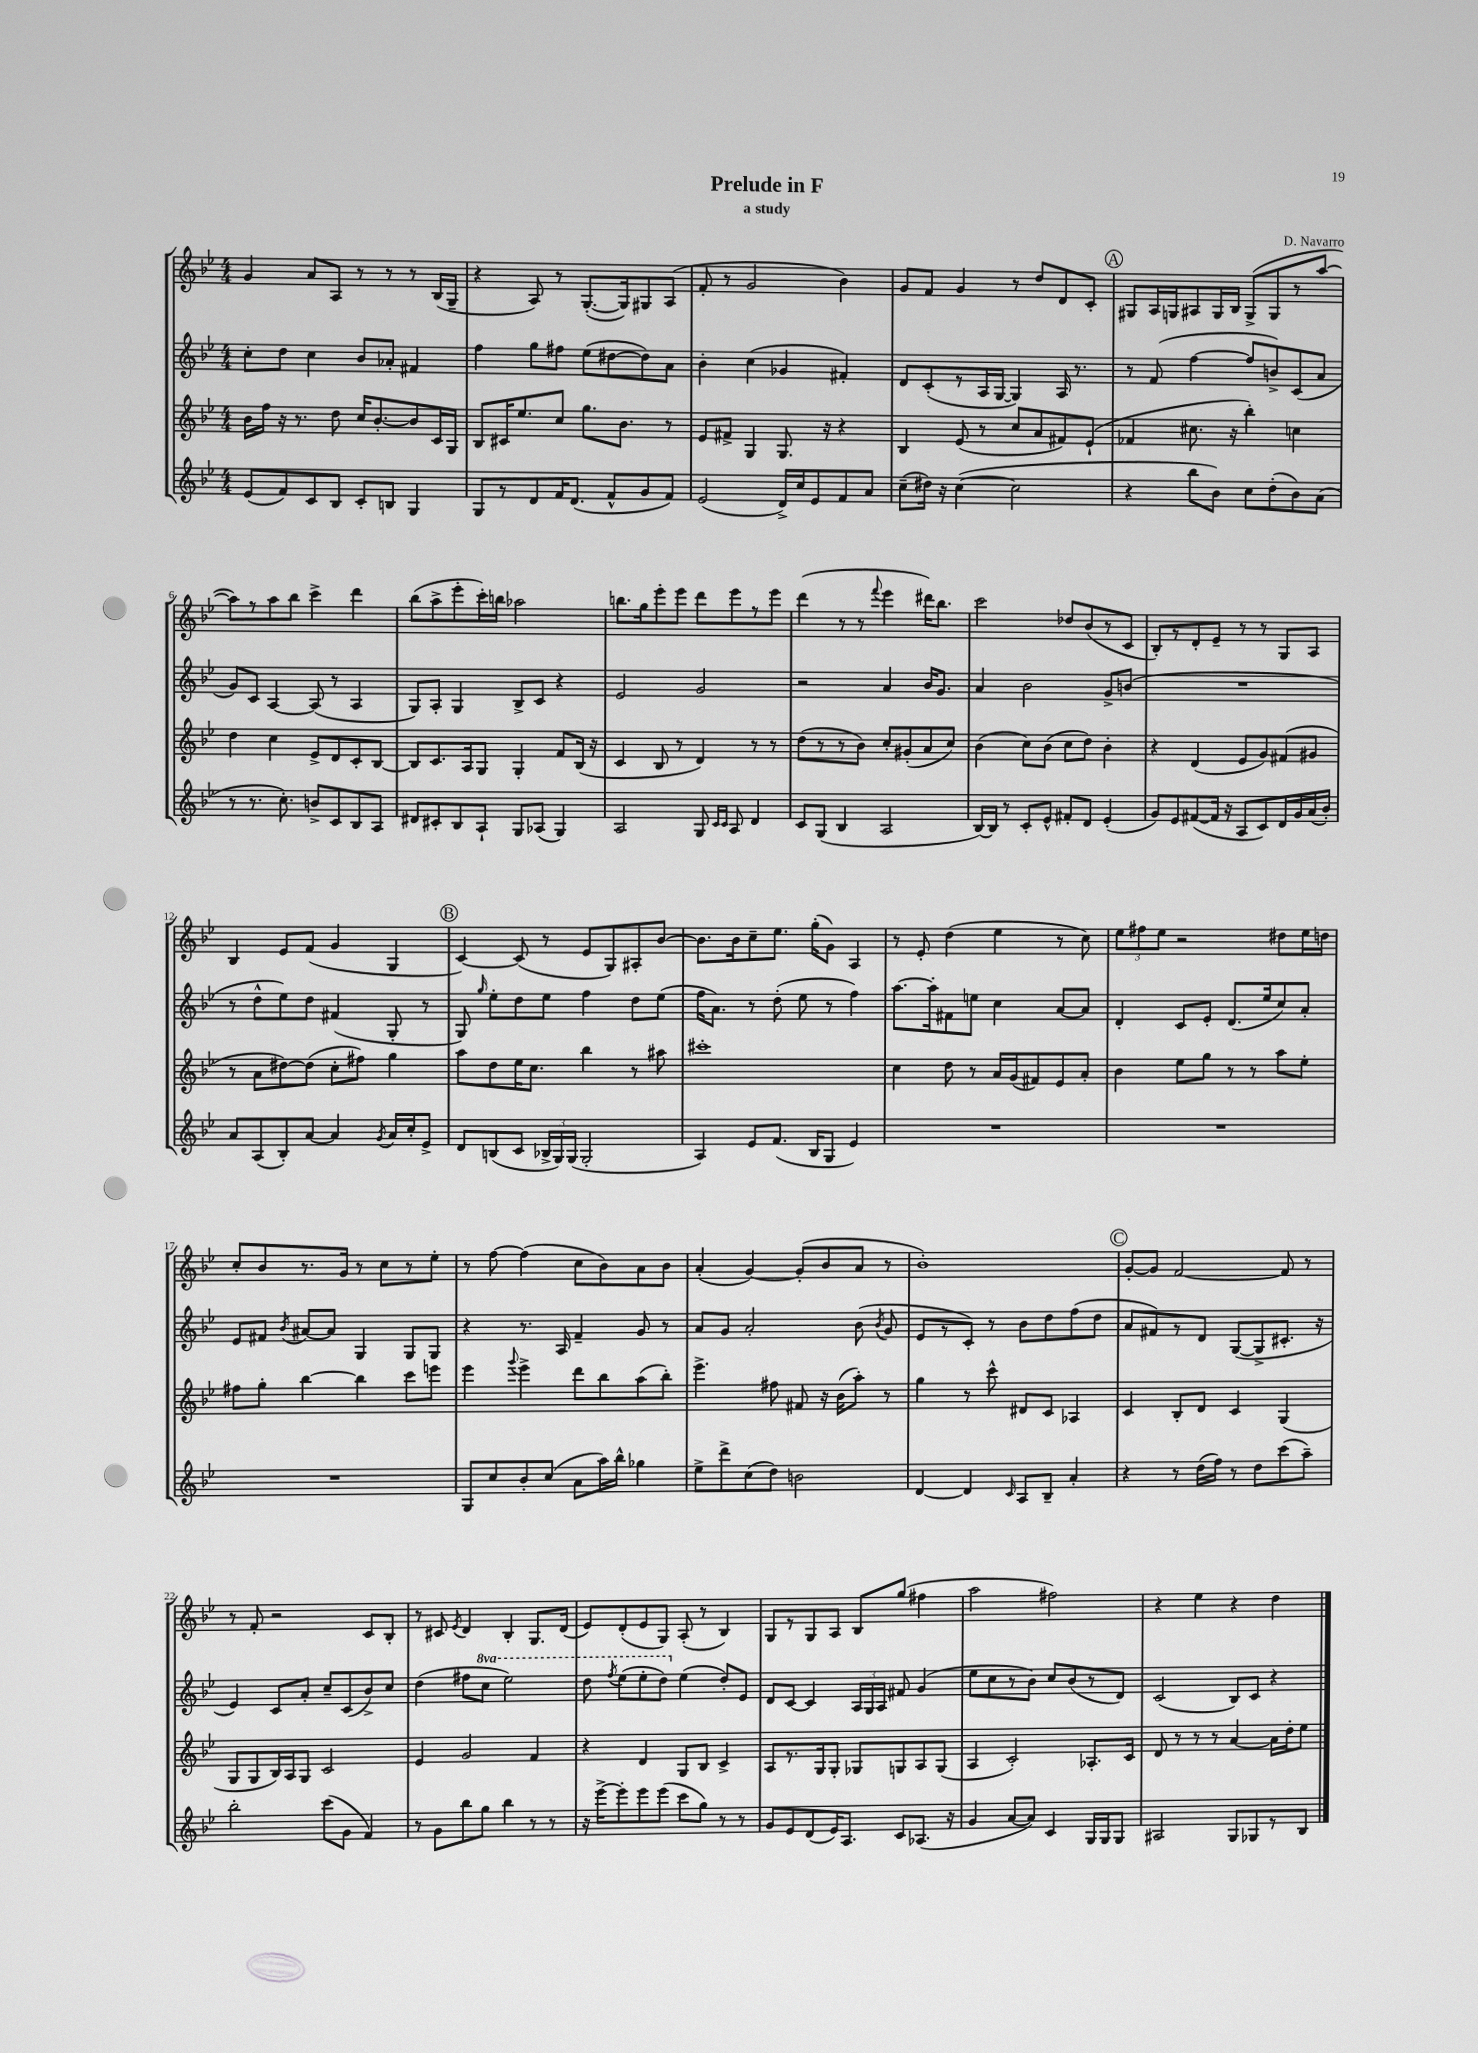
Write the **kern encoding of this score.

**kern	**kern	**kern	**kern
*part4	*part3	*part2	*part1
*staff4	*staff3	*staff2	*staff1
*clefG2	*clefG2	*clefG2	*clefG2
*k[b-e-]	*k[b-e-]	*k[b-e-]	*k[b-e-]
*M4/4	*M4/4	*M4/4	*M4/4
=1	=1	=1	=1
(8e-/L	16b-\LL	8cc'\L	4g/
.	16ff\JJ	.	.
8f/)	16r	8dd\J	.
.	8.r	.	.
8c/	.	4cc\	8a/L
8B-/J	8dd\	.	8A/J
8c'/L	16cc/KL	8b-/L	8r
.	[8.b-'/	.	.
8Bn/J	.	8a-X'/J	8r
4G/	8b-/]	4f#X/	8r
.	16c/L	.	(16B-/LL
.	16G/JJ	.	16G~/JJ
=2	=2	=2	=2
8G/L	8B-/L	4ff\	4r
8r	16c#X/K	.	.
.	8.ee-/	.	.
8d/	.	8gg\L	8A/)
16f/K	8cc/J	8ff#X\J	8r
(8.d/J	.	.	.
.	8.gg\L	(8ee-\L	([8.G'/L
8f^^/L	.	[8dd#X\	.
.	8.b-\J	.	16G/k])
8g/	.	8dd#\])	8G#X/
8f/J)	8r	8a\J	(8A/J
=3	=3	=3	=3
(2e-/	8e-/L	4b-'\	8f'/
.	8f#X^/J	.	8r
.	4G/	(4cc\	2g/
16d^/LL)	8.G/	4g-X/	.
16cc/J	.	.	.
8e-/	.	.	.
.	16r	.	.
8f/	4r	4f#X'/)	4b-\)
8a/J	.	.	.
=4	=4	=4	=4
(8cc~\L	4B-/	8d/L	8g/L
16dd#X\Jk)	.	(8c'/	8f/J
16r	.	.	.
([4cc\	(8e-/	8r	4g/
.	8r	16A/L	.
.	.	[16G/JJ	.
2cc\]	8cc/L	4G/])	8r
.	8a/	.	8dd/L
.	8f#X/)	16A/	8d/
.	.	8.r	.
.	(8e-`/J	.	8c'/J
!!LO:REH:place=s1:t=A
=5	=5	=5	=5
4r	4f-X/	8r	8G#X/L
.	.	(8f/	16A/L
.	.	.	16Gn/J
8bb-\L	8.cc#X\	[4ff\	8A#X/
8b-\J)	.	.	16G/L
.	16r	.	16B-/JJ
8cc\L	4bb-'\)	8ff/L]	(8G^/L
(8dd'\	.	8bn^/)	8G/
8b-\)	4ccn\	(8c/	8r
(8a\J	.	8a/J	[8aa/J
!!LO:LB:g=z
=6	=6	=6	=6
8r	4dd\	8g/L)	8aa\L])
8.r	.	8c/J	8r
.	4cc\	[4A/	8aa\
8.cc'\)	.	.	.
.	.	.	8bb-\J
8bn^/L	8e-^/L	(8A/]	4ccc^\
8c/	8d/	8r	.
8B-/	8c'/	4A/	4ddd\
8A/J	[8B-/J	.	.
=7	=7	=7	=7
8d#X/L	8B-/L]	8G/L)	(8bb-\L
8c#X'/	8.c/	8A'/J	8aa^\
8B-/	.	4G/	8eee-'\
.	16A/k	.	.
8A`/J	8G/J	.	16ccc'\L)
.	.	.	16bbn\JJ
8G/L	4G'/	8B-^/L	2aa-X\
(8A-X/J	.	8c/J	.
4G/)	8f/L	4r	.
.	(16B-/Jk	.	.
.	16r	.	.
=8	=8	=8	=8
2A/	4c/	2e-/	8.bbn\L
.	.	.	16gg\k
.	8B-/	.	8eee-'\
.	8r	.	8eee-\J
8G/	4d/)	2g/	8ddd\L
16qqc/LL	.	.	.
16qqc/JJ	.	.	.
8A/	.	.	8eee-\
4d/	8r	.	8r
.	8r	.	8eee-\J
=9	=9	=9	=9
8c/L	(8dd\L	2r	(4ddd\
(8G/J	8r	.	.
4B-/	8r	.	8r
.	8b-\J)	.	8r
.	.	.	8qqfff/
2A/	8cc'/L	4a/	4eee-\
.	(8g#X'/	.	.
.	8a/	16b-/KL	16ddd#X\KL)
.	.	8.g/J	8.bb-\J
.	8cc/J)	.	.
=10	=10	=10	=10
[16B-/LL)	(4b-\	4a/	2ccc\
16B-/JJ]	.	.	.
8r	.	.	.
8c'/L	8cc\L)	2b-\	.
8e-^^/J	(8b-\J	.	.
8f#X'/L	8cc\L	.	8dd-X/L
8d/J	8dd\J)	.	(8b-/
(4e-'/	4b-'\	8g^/L	8r
.	.	(8bn/J	8c/J
=11	=11	=11	=11
8g/L)	4r	1r	8B-'/L)
8e-/	.	.	8r
([8f#X/	(4d/	.	8d'/
16f#/Jk]	.	.	8e-~/J
16r	.	.	.
8A/L	8e-/L	.	8r
8c/)	8g/)	.	8r
16d/L	(8f#X/	.	8G/L
16g/	.	.	.
(16a/	8g#X/J	.	8A/J
16b-'/JJ)	.	.	.
!!LO:LB:g=z
=12	=12	=12	=12
8a/L	8r	8r	4B-/
(8A/	8a\L	8dd^^\L	.
8B-'/)	[8dd#X\)	8ee-\)	8e-/L
[8a/J	(8dd#\J]	8dd\J	(8f/J
4a/]	8cc'\L	(4f#X/	4g/
.	8ff#X\J)	.	.
8qg/	.	.	.
16a/LL	4gg\	8G'/	4G/
16cc'/J	.	.	.
8e-^/J	.	8r	.
!!LO:REH:place=s1:t=B
=13	=13	=13	=13
8d/L	8aa\L	8G/)	[4c/)
.	.	16qqgg/	.
(8Bn/	8dd\	8ee-'\L	.
8c/J	16ee-\K	8dd\	(8c/]
.	8.cc\J	.	.
24B-X^/LL	.	8ee-\J	8r
24G/)	.	.	.
(24G/JJ	.	.	.
2G'/	4bb-\	4ff\	8e-/L
.	.	.	8G/)
.	8r	8dd\L	8A#X'/
.	8aa#X\	(8ee-\J	[8b-/J
=14	=14	=14	=14
4A/)	1ccc#X'	16ff\KL	8.b-\L]
.	.	8.a\J)	.
.	.	.	16b-\k
8e-/L	.	8r	8cc~\
(8.f/J	.	(8dd'\	8.ee-\J
.	.	8ee-\	.
16B-/KL	.	.	(16gg'\KL
8G/J	.	8r	8g\J)
4e-/)	.	4ff\)	4A/
=15	=15	=15	=15
1r	4cc\	[8.aa\L	8r
.	.	.	8e-'/
.	.	16aa'\k]	.
.	8dd\	8f#X\	(4dd\
.	8r	8een\J	.
.	16a/LL	4cc\	4ee-\
.	(16g/J	.	.
.	8f#X/)	.	.
.	8e-/	[8a/L	8r
.	8a'/J	8a/J]	8cc\)
=16	=16	=16	=16
1r	4b-\	4d'/	12ee-\L
.	.	.	12ff#X\
.	.	.	12ee-\J
.	8ee-\L	8c/L	2r
.	8gg\J	8e-'/J	.
.	8r	(8.d/L	.
.	8r	.	.
.	.	16ee-/k	.
.	8aa\L	8cc/)	8dd#X\L
.	8ee-'\J	8a'/J	16ee-\L
.	.	.	16ddn\JJ
!!LO:LB:g=z
=17	=17	=17	=17
1r	8ff#X\L	8e-/L	8cc'/L
.	8gg'\J	8f#X/J	8b-/
.	.	8qb-/	.
.	[4bb-\	[8a#X/L	8.r
.	.	8a#/J]	.
.	.	.	16g/Jk
.	4bb-\]	4G/	8r
.	.	.	8cc\L
.	8ccc\L	8G/L	8r
.	8eeen\J	8G/J	8ee-'\J
=18	=18	=18	=18
8G/L	4eee-\	4r	8r
8cc/	.	.	[8ff\
.	8qqggg/	.	.
8b-'/	4eee-^\	8.r	(4ff\]
(8cc/J	.	.	.
.	.	16A/	.
8a\L	8ddd\L	4f~/	8cc\L
16aa\L)	8bb-\	.	8b-\)
16bb-^^\JJ	.	.	.
4gg-X\	(8aa\	8g/	8a\
.	8bb-'\J)	8r	8b-\J
=19	=19	=19	=19
8ee-^\L	4.eee-^\	8a/L	(4a'/
8ddd^\	.	8g/J	.
(8cc\	.	2a'/	[4g/)
8dd\J)	8ff#X\	.	.
2bn\	8f#X/	.	(8g'/L]
.	16r	.	8b-/
.	(16b-\KL	.	.
.	8aa'\J)	(8b-\	8a/J
.	.	8qb-/	.
.	8r	8g/	8r
=20	=20	=20	=20
[4d/	4gg\	8e-/L	1b-')
.	.	8r	.
4d/]	8r	8c'/J)	.
.	8ccc^^\	8r	.
16qqc/	.	.	.
8A/L	8d#X/L	8b-\L	.
8B-~/J	8c/J	8dd\	.
4a'/	4A-X/	(8ff\	.
.	.	8dd\J	.
!!LO:REH:place=s1:t=C
=21	=21	=21	=21
4r	4c/	8a/L	[8g'/L
.	.	8f#X/)	8g/J]
8r	8B-'/L	8r	[2f/
(16dd\LL	8d/J	8d/J	.
16ff\JJ)	.	.	.
8r	4c/	([8G/L	.
8dd\L	.	8G^/]	.
(8ccc\	(4G/	8.c#X'/J	8f/]
8aa~\J)	.	.	8r
.	.	16r	.
!!LO:LB:g=z
=22	=22	=22	=22
2bb-'\	8G/L	4e-/)	8r
.	8G/	.	8f'/
.	16B-/L)	8c/L	2r
.	16A/J	.	.
.	8G/J	8a'/J	.
(8ccc\L	2c/	8cc~/L	.
8g\J	.	(8c/	.
4f/)	.	8b-^/)	8c/L
.	.	8cc/J	8B-'/J
=23	=23	=23	=23
8r	4e-/	(4dd\	8r
8g\L	.	.	8c#X/
.	.	.	8qe-/
8bb-\	2g/	8ff#X\L	4d/
*	*	*8va	*
8gg\J	.	8ccc\J	.
4bb-\	.	2eee-\)	4B-'/
8r	4f/	.	8.G/L
8r	.	.	.
.	.	.	(16d/Jk
=24	=24	=24	=24
16r	4r	8ddd\	8e-/L)
[16eee-^\KL	.	.	.
.	.	8qfff/	.
8eee-'\]	.	(8eee-\L	(8d'/
8eee-\	4d/	8eee-'\	8e-/
(8eee-\J	.	8ddd\J)	8G/J)
*	*	*X8va	*
8ccc\L	8G/L	(4ee-\	(8A'/
8gg\J)	8B-/J	.	8r
8r	4c^/	8dd'/L)	4B-/)
8r	.	8e-/J	.
=25	=25	=25	=25
8g/L	8A/L	8d/L	8G/L
8e-/	8.r	[8c/J	8r
(8d/	.	4c/]	8G/
.	16G/k	.	.
16e-/K)	8G'/J	.	8A/J
8.A/J	.	.	.
.	8G-X/L	24A/LL	8B-/L
.	.	24G/	.
.	.	24A/JJ	.
8c/L	8Gn/	8f#X/	(8gg/J
(8.A-X/J	8A/	(4g/	4ff#X\
.	(8G/J	.	.
16r	.	.	.
=26	=26	=26	=26
4g/	4A/	8ee-\L	2aa\
.	.	8cc\	.
[8a/L	2c'/)	8r	.
8a/J])	.	8b-\J)	.
4c/	.	8cc/L	2ff#X\)
.	.	(8b-/	.
16G/LL	8.A-X'/L	8r	.
16G/J	.	.	.
8G/J	.	8d/J)	.
.	16c/Jk	.	.
=27	=27	=27	=27
2A#X/	8d/	(2c/	4r
.	8r	.	.
.	8r	.	4ee-\
.	8r	.	.
8G/L	[4a/	8B-/L)	4r
8G-X/	.	8c/J	.
8r	16a\LL]	4r	4dd\
.	16dd'\J	.	.
8B-/J	8ee-\J	.	.
==	==	==	==
*-	*-	*-	*-
